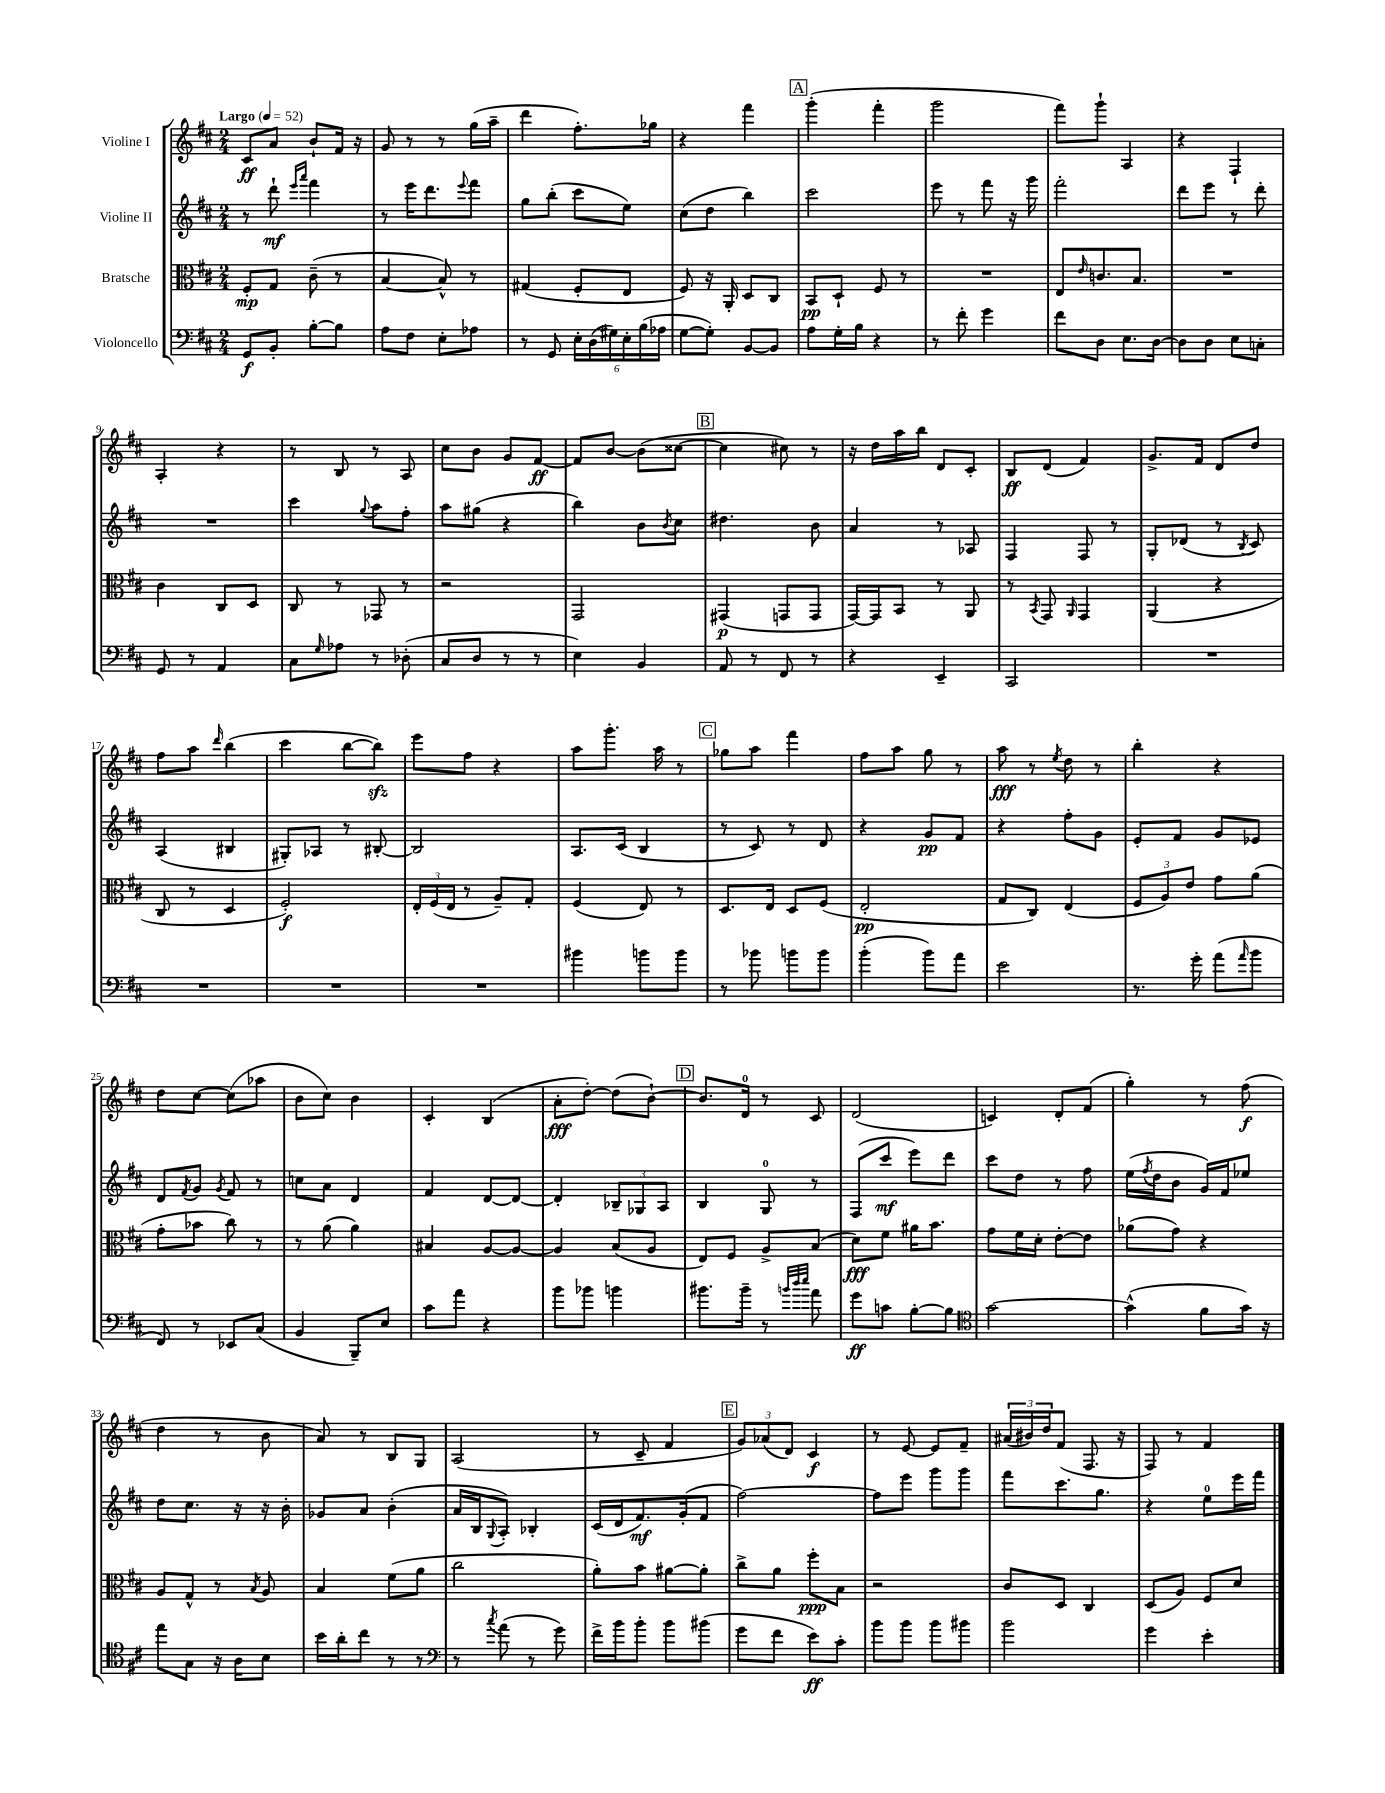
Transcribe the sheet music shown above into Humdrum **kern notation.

**kern	**dynam	**kern	**dynam	**kern	**dynam	**kern	**dynam
*part4	*part4	*part3	*part3	*part2	*part2	*part1	*part1
*staff4	*staff4	*staff3	*staff3	*staff2	*staff2	*staff1	*staff1
*I"Violoncello	*	*I"Bratsche	*	*I"Violine II	*	*I"Violine I	*
*clefF4	*	*clefC3	*	*clefG2	*	*clefG2	*
*k[f#c#]	*	*k[f#c#]	*	*k[f#c#]	*	*k[f#c#]	*
*M2/4	*	*M2/4	*	*M2/4	*	*M2/4	*
*MM52	*	*MM52	*	*MM52	*	*MM52	*
=1	=1	=1	=1	=1	=1	=1	=1
!	!	!	!	!	!	!LO:TX:a:B:t=Largo	!
8GG/L	f	8F#'/L	mp	8r	.	8c#/L	ff
8BB'/J	.	8G/J	.	8ddd`\	mf	8a/J	.
.	.	.	.	16qqeee/LL	.	.	.
.	.	.	.	16qqaaa/JJ	.	.	.
[8B'\L	.	(8c#~\	.	4fff#\	.	8b`/L	.
8B\J]	.	8r	.	.	.	16f#/Jk	.
.	.	.	.	.	.	16r	.
=2	=2	=2	=2	=2	=2	=2	=2
8A\L	.	[4B/	.	8r	.	8g/	.
8F#\J	.	.	.	16eee\KL	.	8r	.
.	.	.	.	8.ddd\	.	.	.
8E'\L	.	8B^^/])	.	.	.	8r	.
.	.	.	.	8qqeee/	.	.	.
8A-X\J	.	8r	.	8fff#\J	.	(16gg\LL	.
.	.	.	.	.	.	16aa~\JJ	.
=3	=3	=3	=3	=3	=3	=3	=3
8r	.	(4G#X/	.	8gg\L	.	4ddd\	.
8GG/	.	.	.	(8bb'\J	.	.	.
24E'\LL	.	8F#'/L	.	8ccc#\L	.	8.ff#'\L)	.
(24D\	.	.	.	.	.	.	.
24G#X\)	.	.	.	.	.	.	.
24E'\	.	8E/J	.	8ee\J)	.	.	.
(24B\	.	.	.	.	.	.	.
.	.	.	.	.	.	16gg-X\Jk	.
24A-X\JJ	.	.	.	.	.	.	.
=4	=4	=4	=4	=4	=4	=4	=4
[8G\L	.	8F#/)	.	(8cc#\L	.	4r	.
8G'\J])	.	16r	.	8dd\J	.	.	.
.	.	16AA'/	.	.	.	.	.
[8BB/L	.	8D/L	.	4bb\)	.	4fff#\	.
8BB/J]	.	8C#/J	.	.	.	.	.
!!LO:REH:place=s1:t=A
=5	=5	=5	=5	=5	=5	=5	=5
8A\L	.	8BB/L	pp	2ccc#\	.	(4ggg'\	.
16G'\L	.	8D`/J	.	.	.	.	.
16B\JJ	.	.	.	.	.	.	.
4r	.	8F#/	.	.	.	4fff#'\	.
.	.	8r	.	.	.	.	.
=6	=6	=6	=6	=6	=6	=6	=6
8r	.	2r	.	8eee\	.	2ggg\	.
8f#'\	.	.	.	8r	.	.	.
4g\	.	.	.	8fff#\	.	.	.
.	.	.	.	16r	.	.	.
.	.	.	.	16ggg\	.	.	.
=7	=7	=7	=7	=7	=7	=7	=7
8f#\L	.	8E/L	.	2fff#'\	.	8fff#\L)	.
.	.	16qqe/	.	.	.	.	.
8D\J	.	8.cn/	.	.	.	8ggg`\J	.
8.E\L	.	.	.	.	.	4A/	.
.	.	8.B/J	.	.	.	.	.
[16D\Jk	.	.	.	.	.	.	.
=8	=8	=8	=8	=8	=8	=8	=8
8D\L]	.	2r	.	8ddd\L	.	4r	.
8D\J	.	.	.	8eee\J	.	.	.
8E\L	.	.	.	8r	.	4F#`/	.
8Cn'\J	.	.	.	8ddd'\	.	.	.
!!LO:LB:g=z
=9	=9	=9	=9	=9	=9	=9	=9
8GG/	.	4c#\	.	2r	.	4A'/	.
8r	.	.	.	.	.	.	.
4AA/	.	8C#/L	.	.	.	4r	.
.	.	8D/J	.	.	.	.	.
=10	=10	=10	=10	=10	=10	=10	=10
8C#\L	.	8C#/	.	4ccc#\	.	8r	.
16qqG/	.	.	.	.	.	.	.
8A-X\J	.	8r	.	.	.	8B/	.
.	.	.	.	8qqgg/	.	.	.
8r	.	8GG-X/	.	8aa\L	.	8r	.
(8D-X'\	.	8r	.	8ff#'\J	.	8A/	.
=11	=11	=11	=11	=11	=11	=11	=11
8C#/L	.	2r	.	8aa\L	.	8cc#\L	.
8D/J	.	.	.	(8gg#X\J	.	8b\J	.
8r	.	.	.	4r	.	8g/L	.
8r	.	.	.	.	.	[8f#/J	ff
=12	=12	=12	=12	=12	=12	=12	=12
4E\)	.	2GG/	.	4bb\)	.	8f#/L]	.
.	.	.	.	.	.	[8b/J	.
4BB/	.	.	.	8b\L	.	(8b\L]	.
.	.	.	.	8qb/	.	.	.
.	.	.	.	8cc#\J	.	[8cc##X\J	.
!!LO:REH:place=s1:t=B
=13	=13	=13	=13	=13	=13	=13	=13
8AA/	.	(4GG#X/	p	4.dd#X\	.	4cc##\]	.
8r	.	.	.	.	.	.	.
8FF#/	.	8GGn/L	.	.	.	8cc#X\)	.
8r	.	8GG/J	.	8b\	.	8r	.
=14	=14	=14	=14	=14	=14	=14	=14
4r	.	[16GG/LL)	.	4a/	.	16r	.
.	.	16GG/J]	.	.	.	16dd\LL	.
.	.	8BB/J	.	.	.	16aa\	.
.	.	.	.	.	.	16bb\JJ	.
4EE~/	.	8r	.	8r	.	8d/L	.
.	.	8AA/	.	8A-X/	.	8c#'/J	.
=15	=15	=15	=15	=15	=15	=15	=15
2CC#/	.	8r	.	4F#/	.	8B/L	ff
.	.	8qBB/	.	.	.	.	.
.	.	8GG/	.	.	.	(8d/J	.
.	.	16qqAA/	.	.	.	.	.
.	.	4GG/	.	8F#/	.	4f#/)	.
.	.	.	.	8r	.	.	.
=16	=16	=16	=16	=16	=16	=16	=16
2r	.	(4AA/	.	8G'/L	.	8.g^/L	.
.	.	.	.	(8d-X/J	.	.	.
.	.	.	.	.	.	16f#/Jk	.
.	.	4r	.	8r	.	8d/L	.
.	.	.	.	8qB/	.	.	.
.	.	.	.	8c#/)	.	8dd/J	.
!!LO:LB:g=z
=17	=17	=17	=17	=17	=17	=17	=17
2r	.	8C#/	.	(4A/	.	8ff#\L	.
.	.	8r	.	.	.	8aa\J	.
.	.	.	.	.	.	16qqddd/	.
.	.	4D/	.	4B#X/	.	(4bb\	.
=18	=18	=18	=18	=18	=18	=18	=18
2r	.	2F#'/)	f	8G#X'/L)	.	4ccc#\	.
.	.	.	.	8A-X/J	.	.	.
.	.	.	.	8r	.	[8bb\L	.
.	.	.	.	[8B#X'/	.	8bbzz\J])	.
=19	=19	=19	=19	=19	=19	=19	=19
2r	.	24E'/LL	.	2B#/]	.	8eee\L	.
.	.	(24F#/	.	.	.	.	.
.	.	24E/JJ	.	.	.	.	.
.	.	8r	.	.	.	8ff#\J	.
.	.	8A~/L)	.	.	.	4r	.
.	.	8G'/J	.	.	.	.	.
=20	=20	=20	=20	=20	=20	=20	=20
4b#X\	.	(4F#/	.	8.A/L	.	8aa\L	.
.	.	.	.	.	.	8.ggg'\J	.
.	.	.	.	(16c#/Jk	.	.	.
8bn\L	.	8E/)	.	4B/	.	.	.
.	.	.	.	.	.	16aa\	.
8b\J	.	8r	.	.	.	8r	.
!!LO:REH:place=s1:t=C
=21	=21	=21	=21	=21	=21	=21	=21
8r	.	8.D/L	.	8r	.	8gg-X\L	.
8b-X\	.	.	.	8c#/)	.	8aa\J	.
.	.	16E/Jk	.	.	.	.	.
8bn\L	.	8D/L	.	8r	.	4fff#\	.
8b\J	.	(8F#/J	.	8d/	.	.	.
=22	=22	=22	=22	=22	=22	=22	=22
(4b'\	.	2E'/	pp	4r	.	8ff#\L	.
.	.	.	.	.	.	8aa\J	.
8b\L)	.	.	.	8g/L	pp	8gg\	.
8a\J	.	.	.	8f#/J	.	8r	.
=23	=23	=23	=23	=23	=23	=23	=23
2e\	.	8G/L	.	4r	.	8aa\	fff
.	.	8C#/J)	.	.	.	8r	.
.	.	.	.	.	.	8qee/	.
.	.	(4E/	.	8ff#'\L	.	8dd\	.
.	.	.	.	8g\J	.	8r	.
=24	=24	=24	=24	=24	=24	=24	=24
8.r	.	12F#/L	.	8e'/L	.	4bb'\	.
.	.	12A/)	.	.	.	.	.
.	.	.	.	8f#/J	.	.	.
.	.	12e/J	.	.	.	.	.
16g'\	.	.	.	.	.	.	.
(8a\L	.	8g\L	.	8g/L	.	4r	.
16qqa/	.	.	.	.	.	.	.
8b\J	.	(8a\J	.	8e-X/J	.	.	.
!!LO:LB:g=z
=25	=25	=25	=25	=25	=25	=25	=25
8FF#/)	.	8g'\L	.	8d/L	.	8dd\L	.
.	.	.	.	8qf#/	.	.	.
8r	.	8b-X\J	.	8g/J	.	[8cc#\J	.
.	.	.	.	8qg/	.	.	.
8EE-X/L	.	8cc#\)	.	8f#/	.	(8cc#\L]	.
(8C#/J	.	8r	.	8r	.	8aa-X\J	.
=26	=26	=26	=26	=26	=26	=26	=26
4BB/	.	8r	.	8ccn\L	.	8b\L	.
.	.	(8a\	.	8a\J	.	8cc#\J)	.
8BBB~/L)	.	4a\)	.	4d/	.	4b\	.
8E/J	.	.	.	.	.	.	.
=27	=27	=27	=27	=27	=27	=27	=27
8c#\L	.	4B#X/	.	4f#/	.	4c#'/	.
8a\J	.	.	.	.	.	.	.
4r	.	[8A/L	.	[8d/L	.	(4B/	.
.	.	8A/J_	.	8d/J_	.	.	.
=28	=28	=28	=28	=28	=28	=28	=28
8b\L	.	4A/]	.	4d'/]	.	8a'\L	fff
8b-X\J	.	.	.	.	.	[8dd'\J)	.
4bn\	.	(8B/L	.	12B-X~/L	.	(8dd\L]	.
.	.	.	.	12G-X/	.	.	.
.	.	8A/J	.	.	.	[8b`\J)	.
.	.	.	.	12A/J	.	.	.
!!LO:REH:place=s1:t=D
=29	=29	=29	=29	=29	=29	=29	=29
8.b#X\L	.	8E/L)	.	4B/	.	8.b/L]	.
.	.	8F#/J	.	.	.	.	.
16b#~\Jk	.	.	.	.	.	16d/Jk	.
8r	.	8A^/L	.	8G/	.	8r	.
32qqbn/LLL	.	.	.	.	.	.	.
32qqdd/	.	.	.	.	.	.	.
32qqee/JJJ	.	.	.	.	.	.	.
8a\	.	(8B/J	.	8r	.	8c#/	.
=30	=30	=30	=30	=30	=30	=30	=30
8g\L	ff	8d\L)	fff	(8F#/L	.	(2d/	.
8cn\J	.	8f#\J	.	8ccc#/J	mf	.	.
[8B'\L	.	16a#X\KL	.	8eee\L)	.	.	.
.	.	8.b\J	.	.	.	.	.
8B\J]	.	.	.	8ddd\J	.	.	.
=31	=31	=31	=31	=31	=31	=31	=31
*clefC4	*	*	*	*	*	*	*
[2g\	.	8g\L	.	8ccc#\L	.	4cn/)	.
.	.	16f#\L	.	8dd\J	.	.	.
.	.	16d'\JJ	.	.	.	.	.
.	.	[8e'\L	.	8r	.	8d'/L	.
.	.	8e\J]	.	8ff#\	.	(8f#/J	.
=32	=32	=32	=32	=32	=32	=32	=32
(4g^^\]	.	(8a-X\L	.	(16ee\LL	.	4gg'\)	.
.	.	.	.	8qff#/	.	.	.
.	.	.	.	16dd\J	.	.	.
.	.	8g\J)	.	8b\J	.	.	.
8f#\L	.	4r	.	16g/LL)	.	8r	.
.	.	.	.	16f#/J	.	.	.
16g\Jk)	.	.	.	8ee-X/J	.	(8ff#\	f
16r	.	.	.	.	.	.	.
!!LO:LB:g=z
=33	=33	=33	=33	=33	=33	=33	=33
8ee\L	.	8A/L	.	8dd\L	.	4dd\	.
8G\J	.	8G^^/J	.	8.cc#\J	.	.	.
16r	.	8r	.	.	.	8r	.
16A\KL	.	.	.	16r	.	.	.
.	.	8qB/	.	.	.	.	.
8B\J	.	8A/	.	16r	.	8b\	.
.	.	.	.	16b'\	.	.	.
=34	=34	=34	=34	=34	=34	=34	=34
16b\LL	.	4B/	.	8g-X/L	.	8a/)	.
16a'\J	.	.	.	.	.	.	.
8cc#\J	.	.	.	8a/J	.	8r	.
8r	.	(8f#\L	.	(4b'\	.	8B/L	.
8r	.	8a\J	.	.	.	8G/J	.
=35	=35	=35	=35	=35	=35	=35	=35
*clefF4	*	*	*	*	*	*	*
8r	.	2cc#\	.	16a/LL	.	(2A/	.
.	.	.	.	16B/J	.	.	.
8qcc#/	.	.	.	8qqG/	.	.	.
(8a\	.	.	.	8A'/J)	.	.	.
8r	.	.	.	4B-X'/	.	.	.
8g\)	.	.	.	.	.	.	.
=36	=36	=36	=36	=36	=36	=36	=36
16f#^\LL	.	8a'\L)	.	(16c#/LL	.	8r	.
16b\J	.	.	.	16d/J	.	.	.
8b'\J	.	8b\J	.	8.f#/)	mf	8c#~/	.
8b\L	.	[8a#X\L	.	.	.	4f#/	.
.	.	.	.	(16g'/k	.	.	.
(8b#X\J	.	8a#'\J]	.	8f#/J	.	.	.
!!LO:REH:place=s1:t=E
=37	=37	=37	=37	=37	=37	=37	=37
8g\L	.	8cc#^\L	.	[2ff#\)	.	12g/L)	.
.	.	.	.	.	.	(12a-X/	.
8f#\J	.	8a\J	.	.	.	.	.
.	.	.	.	.	.	12d/J)	.
8e\L)	ff	8ff#'\L	ppp	.	.	4c#/	f
8c#'\J	.	8B\J	.	.	.	.	.
=38	=38	=38	=38	=38	=38	=38	=38
8b\L	.	2r	.	8ff#\L]	.	8r	.
8b\J	.	.	.	8eee\J	.	[8e/	.
8b\L	.	.	.	8ggg\L	.	8e/L]	.
8b#X\J	.	.	.	8ggg\J	.	8f#~/J	.
=39	=39	=39	=39	=39	=39	=39	=39
2b\	.	8c#/L	.	8fff#\L	.	(24a#X/LL	.
.	.	.	.	.	.	24b#X/)	.
.	.	.	.	.	.	24dd/J	.
.	.	8D/J	.	8.ccc#\	.	(8f#/J	.
.	.	4C#/	.	.	.	8.F#/	.
.	.	.	.	8.gg\J	.	.	.
.	.	.	.	.	.	16r	.
=40	=40	=40	=40	=40	=40	=40	=40
4g\	.	(8D/L	.	4r	.	8F#/)	.
.	.	8A/J)	.	.	.	8r	.
4e'\	.	8F#/L	.	8ee\L	.	4f#/	.
.	.	8d/J	.	16eee\L	.	.	.
.	.	.	.	16fff#\JJ	.	.	.
==	==	==	==	==	==	==	==
*-	*-	*-	*-	*-	*-	*-	*-
